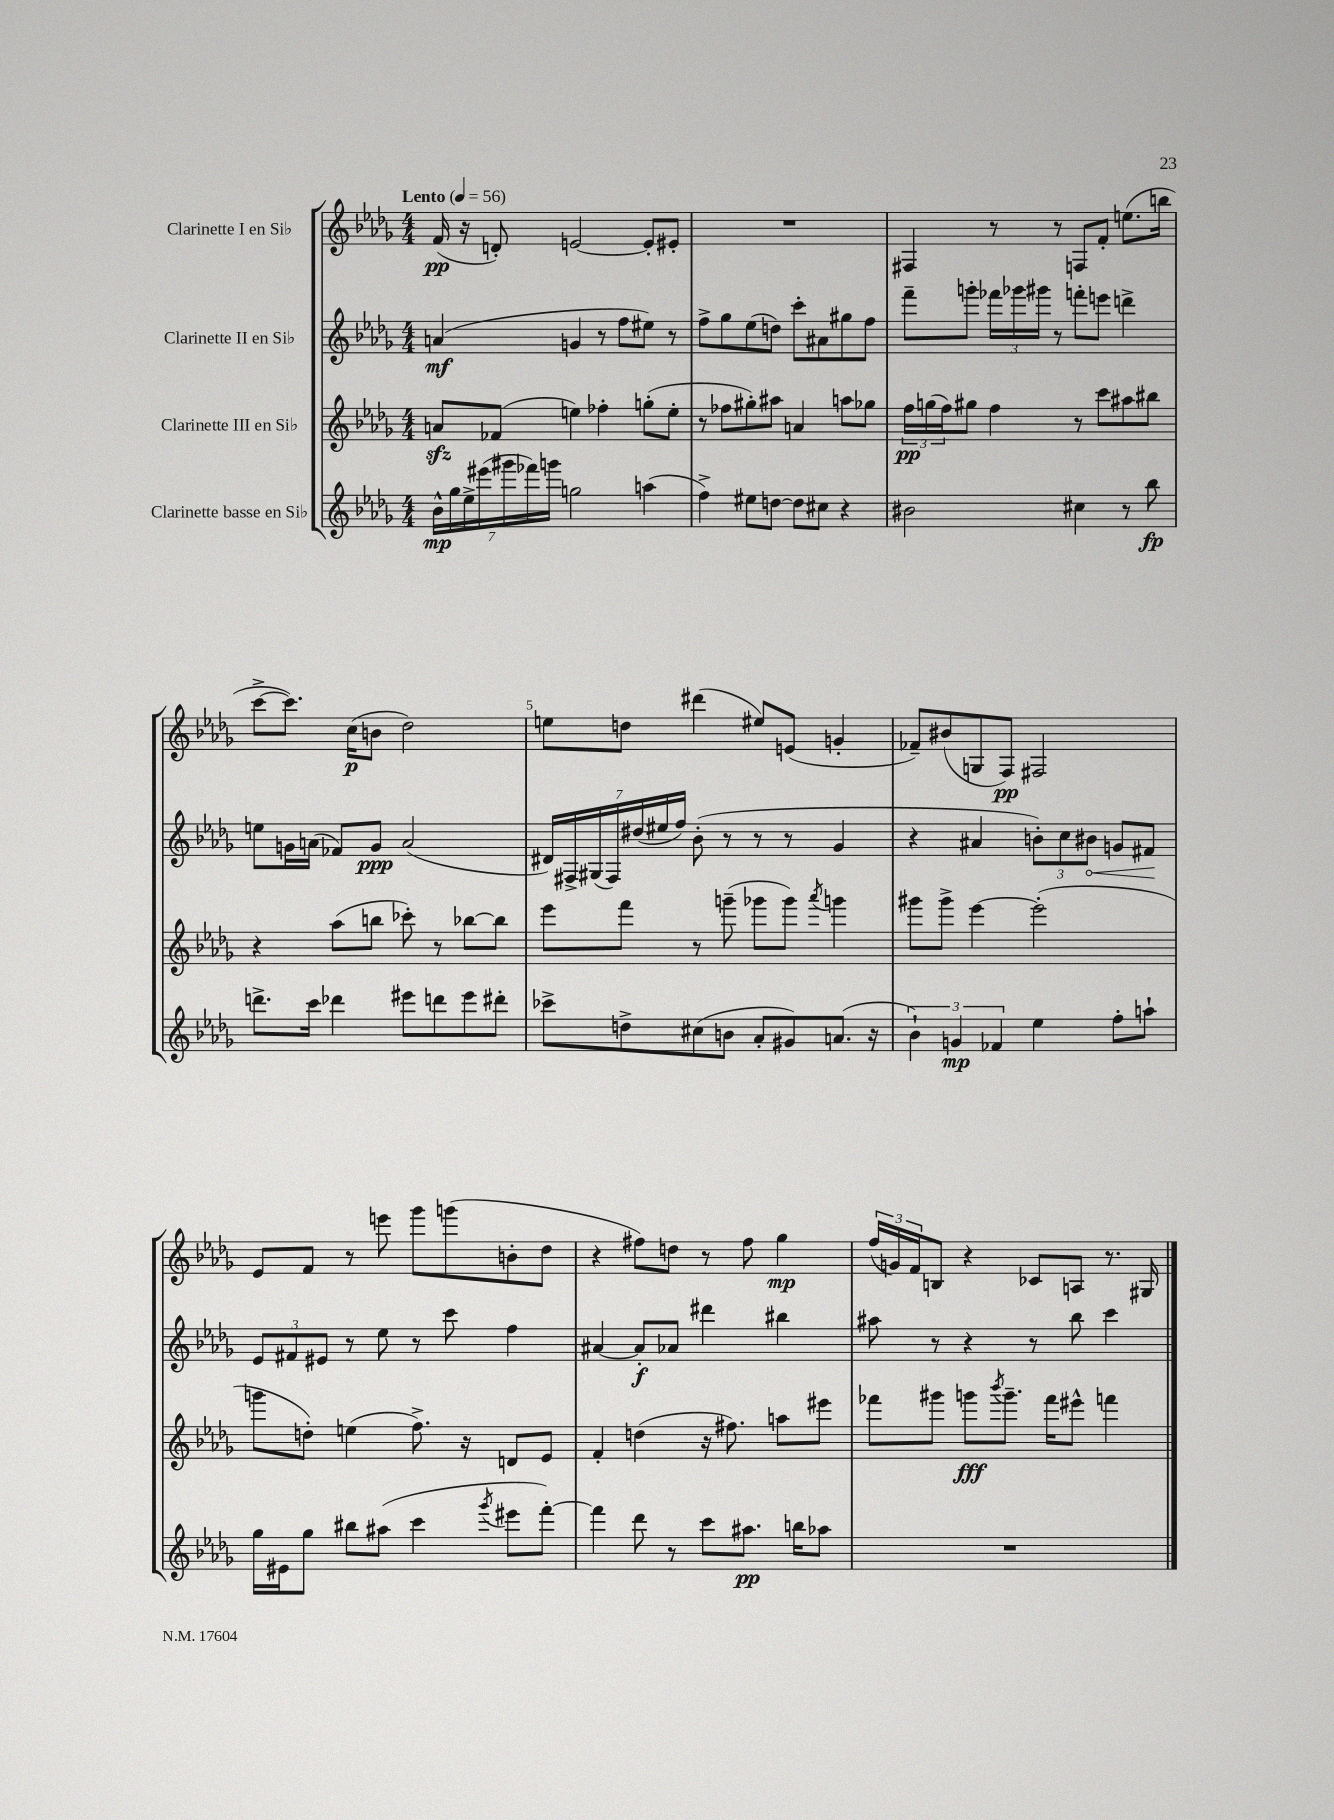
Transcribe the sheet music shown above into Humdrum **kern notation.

**kern	**kern	**kern	**kern
*staff4	*staff3	*staff2	*staff1
*clefG2	*clefG2	*clefG2	*clefG2
*k[b-e-a-d-g-]	*k[b-e-a-d-g-]	*k[b-e-a-d-g-]	*k[b-e-a-d-g-]
*M4/4	*M4/4	*M4/4	*M4/4
*MM56	*MM56	*MM56	*MM56
28b-^^	8a	(4a	(16f
28gg-	.	.	.
.	.	.	16r
28ee-^	.	.	.
(28eee#	.	.	.
.	(8f-	.	8d')
28ggg#	.	.	.
28fff-)	.	.	.
28ggg	.	.	.
2gg	4ee)	4g	[2e
.	4ff-'	8r	.
.	.	8ff	.
(4aa	(8gg'	8ee#)	8e']
.	8ee'	8r	8e#'
=	=	=	=
4ff^)	8r	8ff^	1r
.	8ff-	8gg-	.
8ee#	8gg#')	(8ee-	.
[8dd	8aa#	8dd)	.
8dd]	4a	8ccc'	.
8cc#	.	8a#	.
4r	8aa	8gg#	.
.	8gg-	8ff	.
=	=	=	=
2b#	24ff	8fff~	4F#
.	(24gg	.	.
.	24ff)	.	.
.	8gg#	8ggg'	.
.	4ff	24fff-	8r
.	.	24ggg-	.
.	.	24ggg#	.
.	.	8r	8r
4cc#	8r	8fff'	8F
.	8ccc	8eee	8f'
8r	8aa#	4ddd^	(8.ee
8bb-	8bb#	.	.
.	.	.	16bb
=	=	=	=
8.ddd^	4r	8ee	[8ccc^
.	.	16g	8.ccc])
16ccc	.	(16a	.
4ddd-	(8aa-	8f-)	.
.	.	.	(16cc
.	8bb	8g	8b
8eee#	8ccc-')	(2a	2dd-)
8ddd	8r	.	.
8eee#	[8bb-	.	.
8ddd#'	8bb-]	.	.
=	=	=	=
8ccc-^	8eee-	28d#)	8ee
.	.	28F#^	.
.	.	(28G#	.
.	.	28F#)	.
8dd^	8fff	.	8dd
.	.	(28dd#	.
.	.	28ee#	.
.	.	28ff)	.
(8cc#	8r	(8b-'	(4ddd#
8b	(8ggg~	8r	.
8a-'	8ggg-	8r	8ee#)
8g#)	8ggg-)	8r	(8e
.	8qaaa-	.	.
(8.a	4ggg	4g-	4g'
16r	.	.	.
=	=	=	=
6b-`)	8ggg#	4r	8f-~)
.	8ggg#^	.	(8b#
6g	.	.	.
.	[4eee-	4a#	8G
6f-	.	.	.
.	.	.	8F)
4ee-	(2eee-']	12b')	2F#
.	.	12cc	.
.	.	12b#	.
8ff'	.	8g	.
8aa`	.	8f#	.
=	=	=	=
16gg-	8ggg	12e-	8e-
16e#	.	.	.
.	.	12f#	.
8gg-	8dd')	.	8f
.	.	12e#	.
8bb#	(4ee	8r	8r
(8aa#	.	8ee-	8eee
4ccc	8.ff^)	8r	8ggg-
.	.	8ccc	(8ggg
.	16r	.	.
8qggg-	.	.	.
8eee#	8d	4ff	8b'
[8fff')	8e-	.	8dd-
=	=	=	=
4fff]	4f'	[4a#	4r
8ddd-	(4dd	8a#']	8ff#)
8r	.	8a-	8dd
8ccc	16r	4ddd#	8r
.	8.ff#)	.	.
8.aa#	.	.	8ff#
.	8aa	4bb#	4gg-
16bb	.	.	.
8aa-	8eee#	.	.
=	=	=	=
1r	8fff-	8aa#	(24ff
.	.	.	24g)
.	.	.	24f
.	8ggg#	8r	8B
.	8ggg	4r	4r
.	8qbbb-	.	.
.	8.ggg~	.	.
.	.	8r	8c-
.	16fff-	.	.
.	8eee#^^	8bb-	8A
.	4fff	4ccc	8.r
.	.	.	16G#
==	==	==	==
*-	*-	*-	*-
